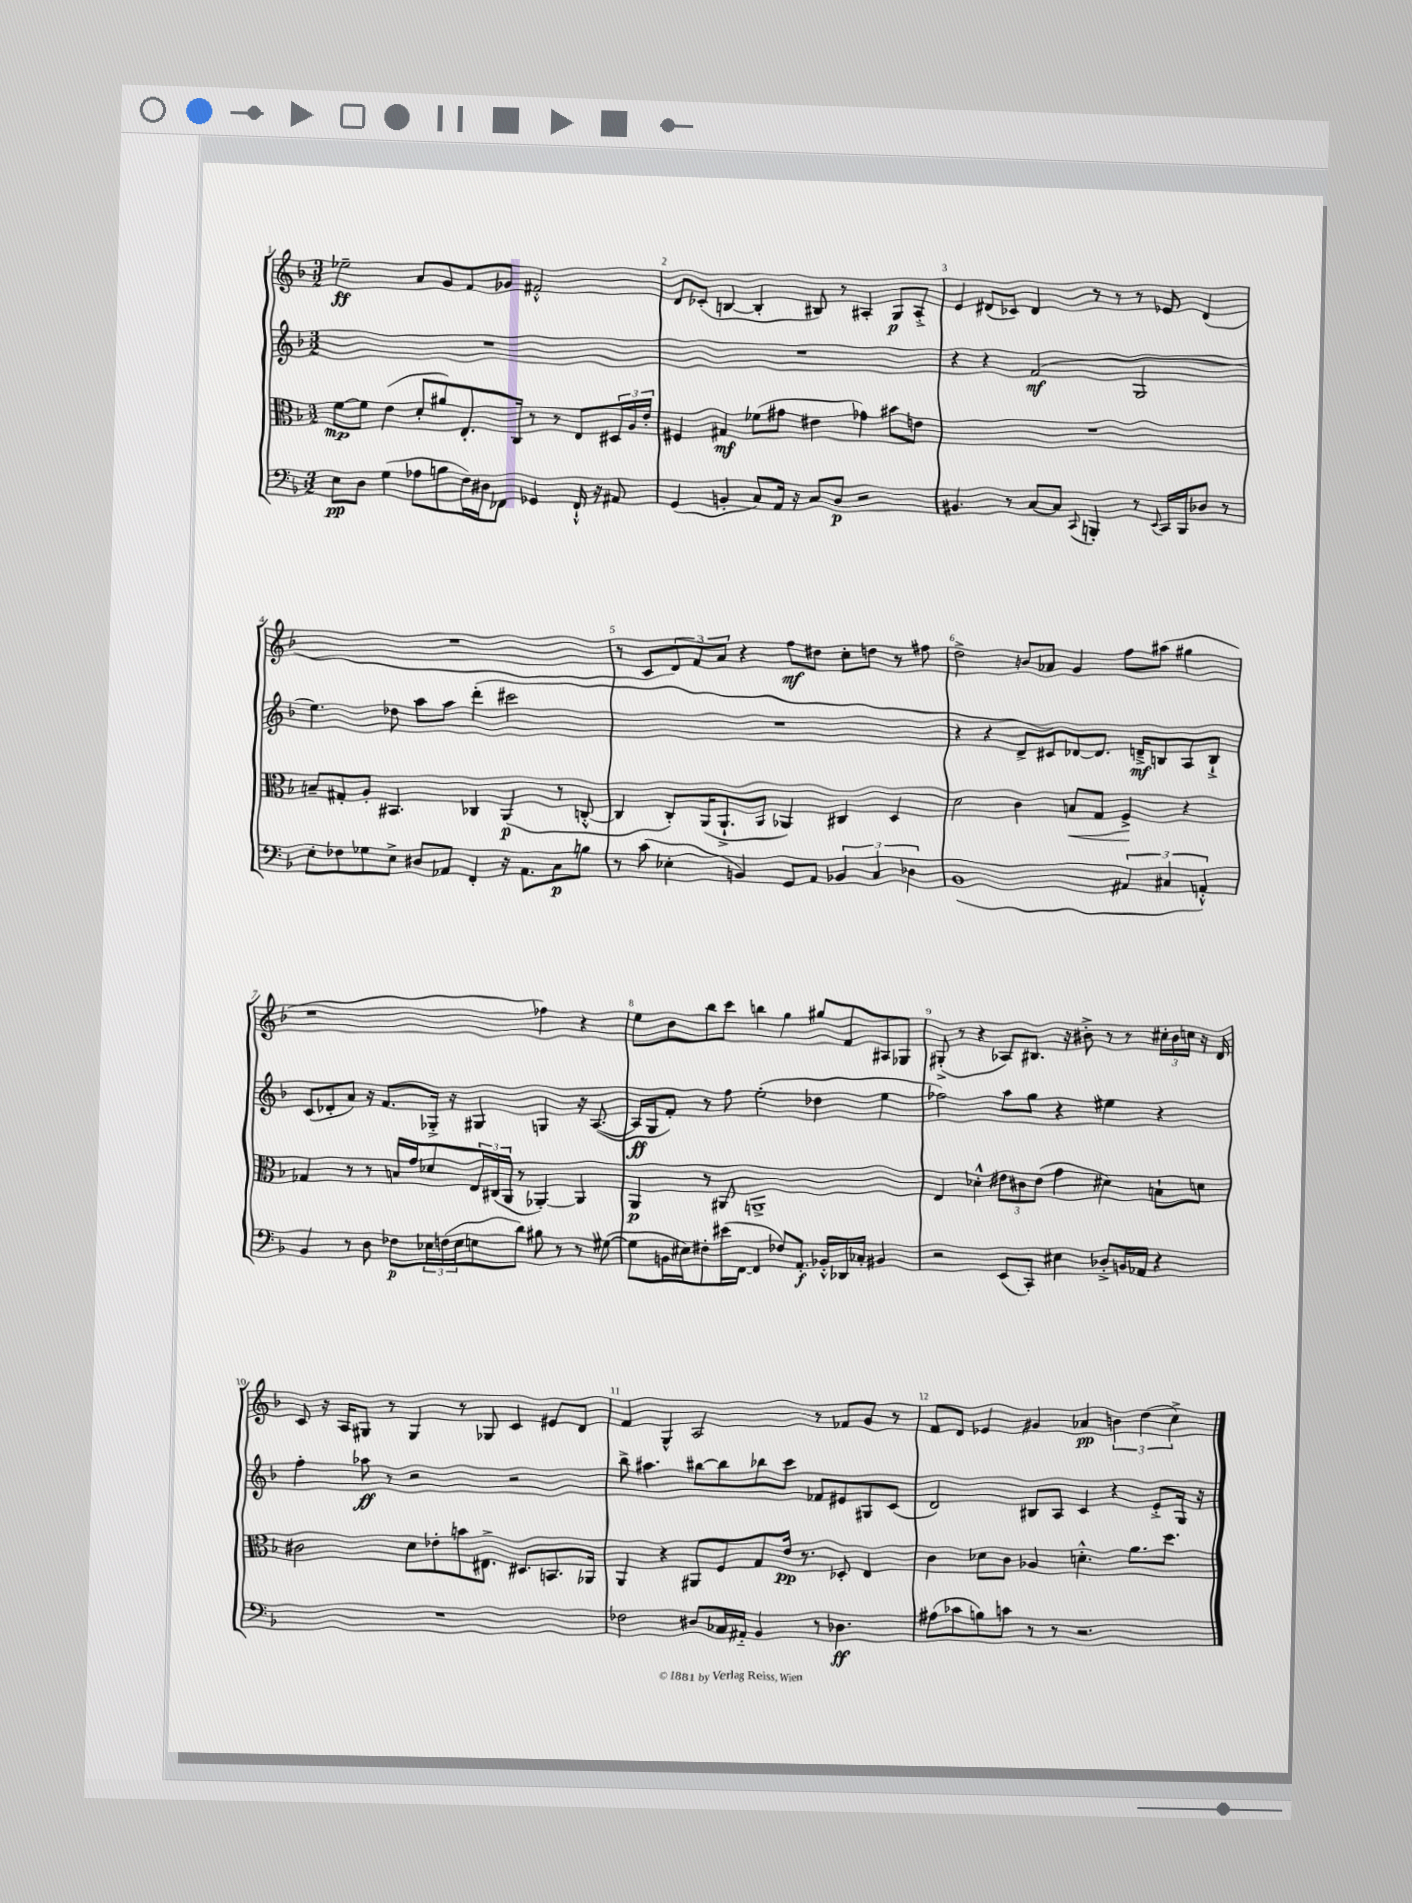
<<
\new StaffGroup <<
\new Staff = "s0" {
    \clef treble \key f \major \numericTimeSignature \time 3/2
    ees''2--\ff a'8 g'8 f'8 ges'8 fis'2-.-^ |
    d'8 ces'8-.( b4~ b4-. bis8) r8 ais4-. g8\p ais8-.-> |
    e'4 dis'8( ces'8) dis'4 r8 r8 r8 ees'8 dis'4( |
    R1. |
    r8 c'8 \tuplet 3/2 { d'8) f'8 a'8 } r4 f''8\mf dis''8 c''8-. d''8 r8 fis''8 |
    d''2-> b'8 aes'8 g'4 f''8 ais''8( gis''4 |
    r1 fes''4) r4 |
    e''8 bes'8 bes''8 c'''8 b''4 g''4 gis''8 f'8 ais8 ges8 |
    gis8-.->( r8 r4 aes8) bis8. r16 bis'8-.-> r8 r8 \tuplet 3/2 { cis''16-. bis'16 c''16 } r16 d'16 |
    c'8 r16 a16 gis8 r8 gis4 r8 ges8 c'4 eis'8 d'8 |
    f'4 g4-^ a2 r8 fes'8 g'8 r8 |
    f'8 d'8 ees'4 gis'4 aes'4\pp \tuplet 3/2 { b'4 d''4( c''4->) } \bar "|." |
}
\new Staff = "s1" {
    \clef treble \key f \major \numericTimeSignature \time 3/2
    R1. |
    R1. |
    r4 r4 f'2\mf( g2 |
    e''4.) des''8 a''8 a''8 d'''4-.( cis'''2 |
    R1. |
    r4 r4 d'8-> cis'8) des'8~ des'8. d'16--->\mf b8 a8 b8-!-> |
    c'8( des'8-. a'8) r16 f'8. ges16-.-> r16 gis4 g4 r16 a8.~( |
    a16\ff g16 f'8-.) r8 f''8 e''2-.( des''4 e''4 |
    fes''2) a''8 g''8 r4 eis''4 r4 |
    f''4-. aes''8\ff r8 r2 r2 |
    bes''8-> ais''4. bis''8~ bis''8 bes''8 c'''8 fes'8 eis'8 gis8 c'8( |
    d'2) bis8 a8 c'4 r4 e'8-.-> g16 r16 \bar "|." |
}
\new Staff = "s2" {
    \clef alto \key f \major \numericTimeSignature \time 3/2
    f'8~\mp f'8 e'4( d'8-. ais'8) e8.-. c16 r8 r8 e8 \tuplet 3/2 { dis16 a16 e'16-. } |
    fis4 gis4\mf fes'8( gis'8 eis'4 ges'4) bis'8 e'8 |
    R1. |
    b8-- gis8-. a8-. bis,4. ces4 a,4\p( r8 c8~-.-^ |
    c4 c8-.) a,16( a,8.-!-> a,8 aes,4) cis4 d4 |
    d'2 c'4 b8\< g8 f4->\! r4 |
    ges4 r8 r8 b16 g'16 des'8 \tuplet 3/2 { e16 cis16( a,16 } r8 aes,4~-.) aes,4 |
    a,4\p r8 ais,8 a,1-> |
    e4 des'4-.-^ \tuplet 3/2 { eis'8 cis'8 eis'8( } g'4 dis'4) b8-! d'8 |
    cis'2 d'8 ees'8-. b'8 eis8.-> dis8. b,8. aes,16 |
    a,4 r4 ais,8 f8 g8 e'16\pp r8. des8-. e4 |
    c'4 des'8 c'8 aes4 d'4.-.-^ a'8. d''8. \bar "|." |
}
\new Staff = "s3" {
    \clef bass \key f \major \numericTimeSignature \time 3/2
    e8\pp d8 g4( aes8 b8 f16) dis16 fes,8 ges,4 fes,16-!-^ r16 ais,8 |
    g,4( b,4-. c8) a,16 r16 c8 d8\p r2 |
    bis,4. r8 c8~ c8 \appoggiatura { c,8 } b,,4-. r8 \appoggiatura { e,8 } c,16 b,,16 des8 r8 |
    e8-. fes8 ges8 e8-> dis8 aes,8 f,4-. r16 aes,8. c8\p b8 |
    r8 c'8( ees4-. b,4) g,8 a,8 \tuplet 3/2 { bes,4 c4 des4 } |
    bes,1( \tuplet 3/2 { ais,4 cis4 a,4-.-^) } |
    bes,4 r8 d8 fes8\p \tuplet 3/2 { ees16 f16( ees16 } e8 d'8) bis8 r8 r8 gis8~( |
    gis8 b,16 eis16) fis8-. eis'16( f,16~ f,4 fes8) a,8.-.\f bes,16-.-^ des,16 ces16-. bis,4 |
    r2 e,8( c,8-.) eis4 des8-.-> b,16 aes,16 r4 |
    R1. |
    fes2 dis8 ces16 ais,16-_ bes,4 r8 des4.\ff |
    ais8( ces'8 b8) c'8 r8 r8 r2. \bar "|." |
}
>>
>>
\layout { \context { \Score \override BarNumber.break-visibility = ##(#f #t #t) barNumberVisibility = #all-bar-numbers-visible } }
